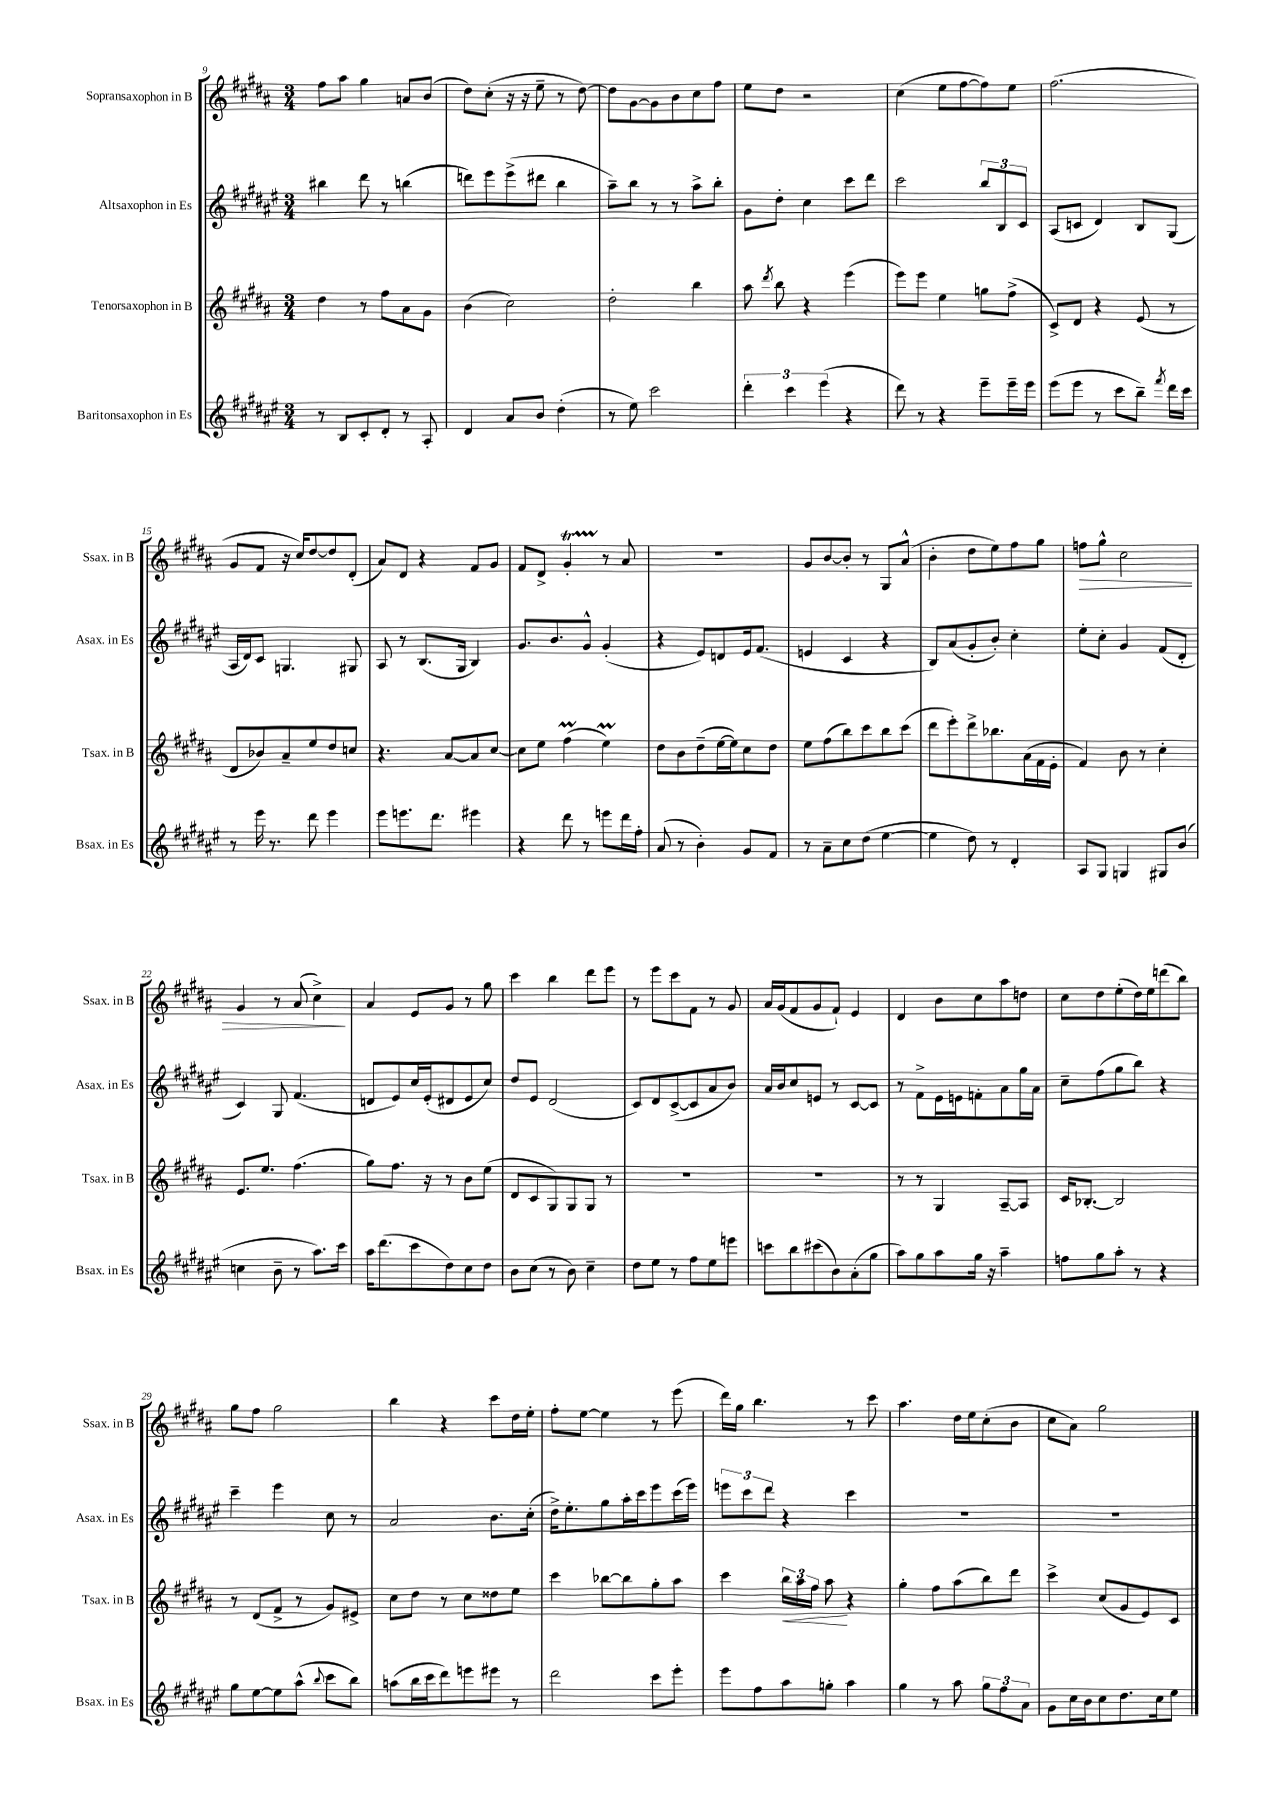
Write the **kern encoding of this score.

**kern	**kern	**kern	**kern
*staff4	*staff3	*staff2	*staff1
*clefG2	*clefG2	*clefG2	*clefG2
*k[f#c#g#d#a#e#]	*k[f#c#g#d#a#]	*k[f#c#g#d#a#e#]	*k[f#c#g#d#a#]
*M3/4	*M3/4	*M3/4	*M3/4
8r	4dd#	4bb#	8ff#
8B	.	.	8aa#
8c#'	8r	8ddd#	4gg#
8d#'	8ff#	8r	.
8r	8a#	(4bb	8a
8A#'	8g#	.	(8b
=	=	=	=
4d#	(4b	8ddd)	8dd#)
.	.	8eee#	(8cc#'
8a#	2cc#)	(8eee#^	16r
.	.	.	16r
8b	.	8ddd#	8ee~
(4dd#'	.	4bb	8r
.	.	.	[8dd#)
=	=	=	=
8r	2dd#'	8aa#~)	8dd#]
8ee#)	.	8bb	[8g#
2ccc#	.	8r	8g#]
.	.	8r	8b
.	4bb	8aa#^	8cc#
.	.	8bb'	8ff#
=	=	=	=
6ddd#'	8aa#	8g#	8ee
.	8qddd#	.	.
.	8bb	8dd#'	8dd#
6ccc#	.	.	.
.	4r	4cc#	2r
(6eee#	.	.	.
4r	(4eee	8ccc#	.
.	.	8ddd#	.
=	=	=	=
8ddd#)	8eee)	2ccc#	(4cc#
8r	8eee	.	.
4r	4ee	.	8ee
.	.	.	[8ff#
8eee#~	8gg	12bb	8ff#])
.	.	12B	.
16eee#~	(8ff#^	.	8ee
.	.	12c#	.
16eee#	.	.	.
=	=	=	=
(8eee#	8c#^)	(8A#	(2.ff#
8eee#	8d#	8c	.
8r	4r	4d#)	.
8ccc#	.	.	.
8bb~)	(8e	8B	.
8qfff#	.	.	.
16ddd#	8r	(8G#	.
16ccc#	.	.	.
=	=	=	=
8r	8d#	16A#	8g#
.	.	16d#)	.
16eee#	8b-)	8c#	8f#
8.r	.	.	.
.	8a#~	4.G	16r
.	.	.	16cc#)
8ddd#	8ee	.	[8dd#
4eee#	8dd#	.	8dd#]
.	8cc	8G#	(8d#'
=	=	=	=
8eee#	4.r	8A#	8a#)
8.eee	.	8r	8d#
.	.	(8.B	4r
8.ddd#	.	.	.
.	[8a#	.	.
.	.	16G#	.
4eee#	8a#]	4B)	8f#
.	[8cc#	.	8g#
=	=	=	=
4r	8cc#]	8.g#	8f#
.	8ee	.	8d#^
.	.	8.b	.
8ddd#	(4ff#	.	4g#'
8r	.	8g#^^	.
8eee	4ee)	(4g#'	8r
16ddd#	.	.	8a#
16ff#'	.	.	.
=	=	=	=
(8a#	8dd#	4r	2.r
8r	8b	.	.
4b')	(8dd#~	8e#)	.
.	[16ee	8d	.
.	16ee])	.	.
8g#	8cc#	16e#	.
.	.	(8.f#	.
8f#	8dd#	.	.
=	=	=	=
8r	8ee	4e	8g#
8a#~	(8ff#	.	[8b
8cc#	8bb)	4c#	8b']
(8dd#	8ccc#	.	8r
[4ee#	8bb	4r	8G#
.	(8ccc#	.	(8a#^^
=	=	=	=
4ee#]	8ddd#	8B)	4b'
.	8eee')	(8a#	.
8dd#)	8ddd#^	8g#'	8dd#
8r	8.bb-	8b')	8ee)
4d#'	.	4cc#'	8ff#
.	(16a#	.	.
.	16f#	.	8gg#
.	16e'	.	.
=	=	=	=
8A#	4f#)	8ee#'	8ff
8G#	.	8cc#'	8gg#^^
4G	8b	4g#	2cc#
.	8r	.	.
8G#	4cc#'	(8f#	.
(8b	.	8d#'	.
=	=	=	=
4cc	8.e	4c#)	4g#
.	8.ee	.	.
8b~	.	8G#	8r
8r	(4.ff#	(4.f#	(8a#
8.aa#)	.	.	4cc#^)
16ccc#	.	.	.
=	=	=	=
16aa#	8gg#)	8d	4a#
(8.ddd#	.	.	.
.	8.ff#	8e#)	.
8ccc#	.	16cc#	8e
.	16r	(16e#'	.
8dd#)	8r	8d#	8g#
8cc#	8b	8e#	8r
8dd#	(8ee	8cc#)	8gg#
=	=	=	=
8b	8d#	8dd#	4ccc#
(8cc#	8c#	8e#	.
8r	8G#)	(2d#	4bb
8b)	8G#	.	.
4cc#~	8G#	.	8ddd#
.	8r	.	8eee
=	=	=	=
8dd#	2.r	8c#)	8r
8ee#	.	8d#	8eee
8r	.	([8c#^	8ccc#
8ff#	.	8c#]	8f#
8ee#	.	8a#	8r
8eee	.	8b)	8g#
=	=	=	=
8ccc	2.r	16a#	16a#
.	.	16b	(16g#
8bb	.	8cc#	8f#
(8ccc#	.	8e	8g#
8b)	.	8r	8f#`)
(8a#'	.	[8c#	4e
8gg#	.	8c#]	.
=	=	=	=
8aa#)	8r	8r	4d#
8gg#	8r	8f#^	.
8aa#	4G#	16e#	8b
.	.	16e	.
16gg#	.	8f'	8cc#
16r	.	.	.
4aa#~	[8A#~	8a#	8aa#
.	8A#]	16gg#	8dd
.	.	16a#	.
=	=	=	=
8ff	16c#	8cc#~	8cc#
.	[8.B-'	.	.
8gg#	.	(8ff#	8dd#
8aa#'	2B-]	8gg#	(8ee'
8r	.	8bb)	16dd#)
.	.	.	16ee
4r	.	4r	(8ddd
.	.	.	8bb)
=	=	=	=
8gg#	8r	4ccc#~	8gg#
[8ee#	(8d#	.	8ff#
8ee#]	8f#^	4eee#	2gg#
(8aa#^^	8r	.	.
8qqbb	.	.	.
8ccc#	8g#)	8cc#	.
8bb)	8e#^	8r	.
=	=	=	=
(8aa	8cc#	2a#	4bb
16bb	8dd#	.	.
16ccc#	.	.	.
8ddd#)	8r	.	4r
8eee	8cc#	.	.
8eee#	8dd##	8.b	8ccc#
8r	8ee	.	16dd#
.	.	(16cc#'	16ee'
=	=	=	=
2ddd#	4ccc#	16dd#^)	8ff#'
.	.	8.ee#'	.
.	.	.	[8ee
.	[8bb-	8gg#	4ee]
.	8bb-]	16aa#'	.
.	.	16ccc#	.
8ccc#	8gg#'	8eee#	8r
8eee#'	8aa#	(16ccc#	(8eee
.	.	16eee#)	.
=	=	=	=
8eee#	4ccc#	12eee	16ddd#)
.	.	.	16gg#
.	.	12ccc#	.
8ff#	.	.	4.bb
.	.	12ddd#	.
8aa#	24bb	4r	.
.	24aa#	.	.
.	24ff#	.	.
8gg'	8aa#	.	.
4aa#	4r	4ccc#	8r
.	.	.	8ccc#
=	=	=	=
4gg#	4gg#'	2.r	4.aa#
8r	8ff#	.	.
8aa#	(8aa#	.	16dd#
.	.	.	16ee
12gg#	8bb)	.	(8cc#'
12ff#	.	.	.
.	8ddd#	.	8b
12a#	.	.	.
=	=	=	=
8g#	4ccc#^	2.r	8cc#
16cc#	.	.	8a#)
16b	.	.	.
8cc#	(8cc#	.	2gg#
8.dd#	8g#	.	.
.	8e)	.	.
16cc#	.	.	.
8ee#	8c#	.	.
==	==	==	==
*-	*-	*-	*-
